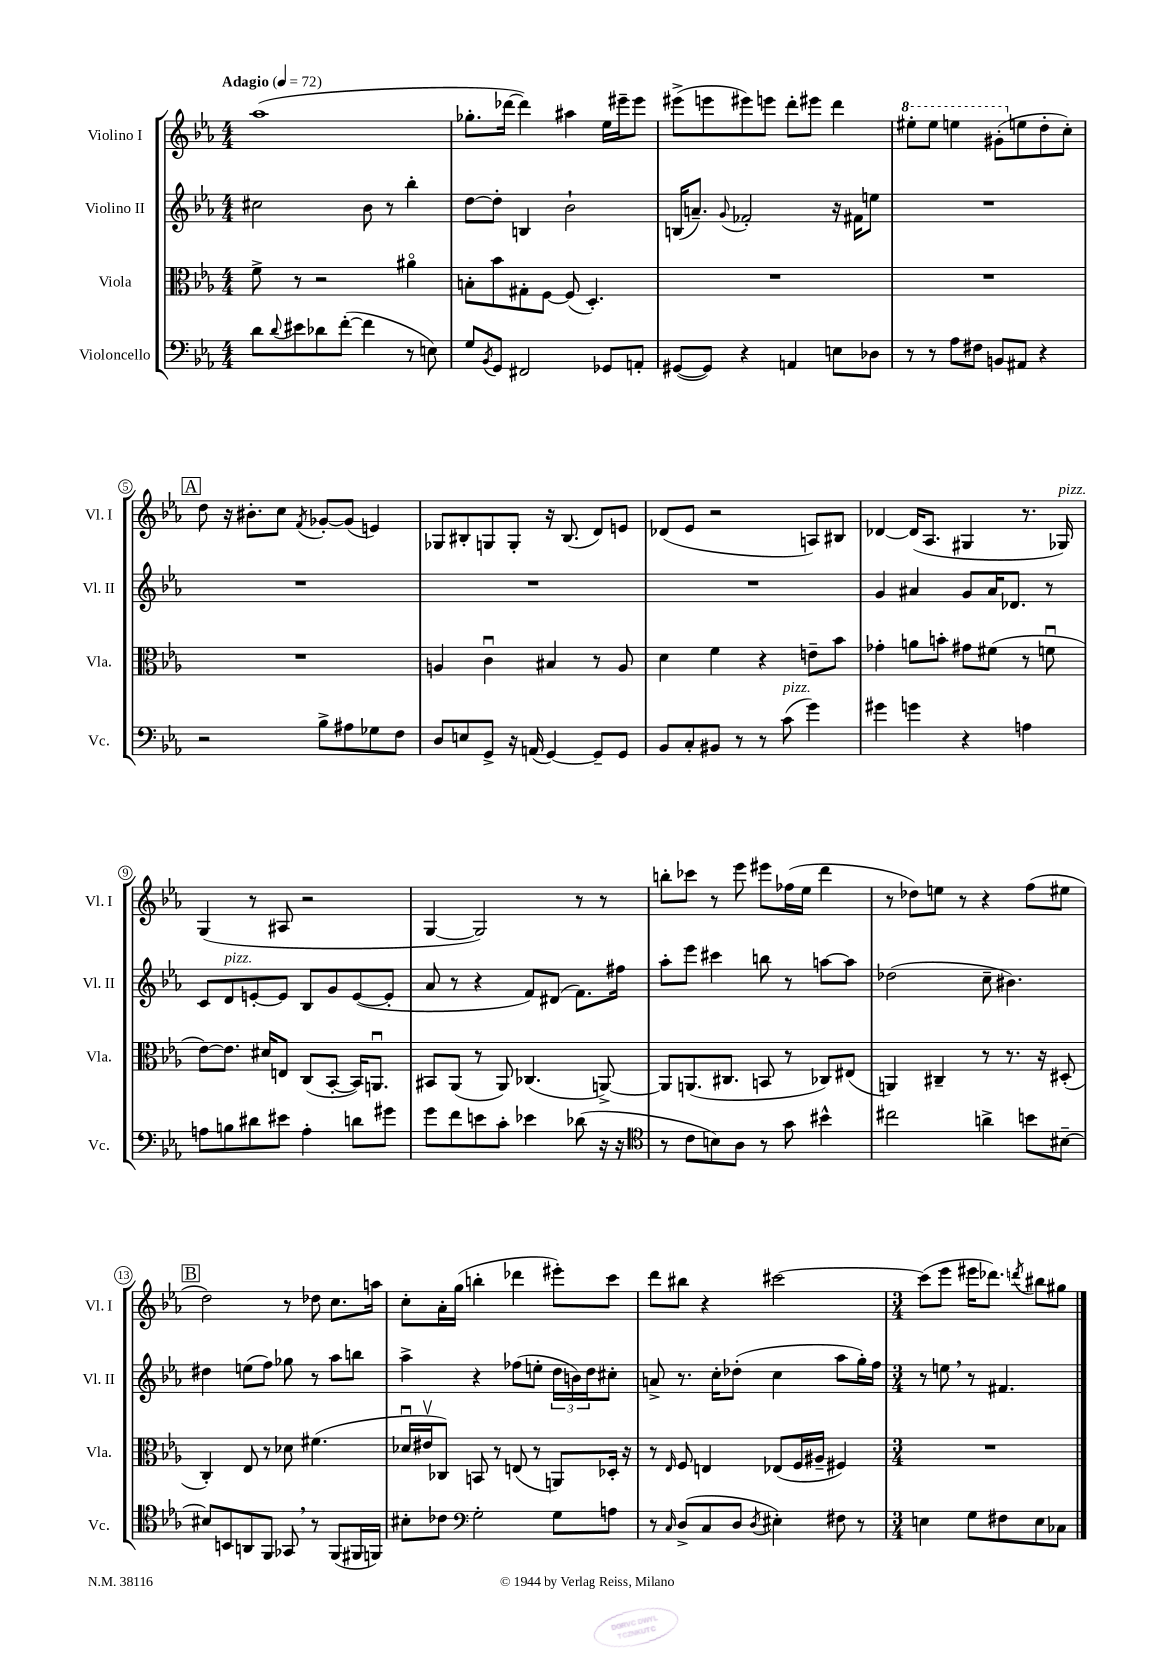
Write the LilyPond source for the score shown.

<<
\new StaffGroup <<
\new Staff = "s0" \with { instrumentName = "Violino I" shortInstrumentName = "Vl. I" } {
    \clef treble \key ees \major \numericTimeSignature \time 4/4 \tempo "Adagio" 4 = 72
    aes''1( |
    ges''8.-. des'''16~ des'''4) ais''4 ees''16 eis'''16-- eis'''8 |
    eis'''8->( e'''8 eis'''8) e'''8 d'''8-. eis'''8 d'''4 |
    \ottava #1 eis'''8-. eis'''8 e'''4 gis''8-.( \ottava #0 e''8 d''8-. c''8-.) |
    \mark \markup { \box "A" } d''8 r16 bis'8.-. c''8 \acciaccatura { f'8 } ges'8~-. ges'8( e'4) |
    ges8 bis8-. g8 g8-. r16 bis8.( d'8) e'8 |
    des'8( ees'8 r2 a8) bis8 |
    des'4~ des'16( aes8. gis4 r8. ges16^\markup { \italic "pizz." }) |
    g4( r8 ais8 r2 |
    g4~ g2) r8 r8 |
    b''8-. ces'''8 r8 ees'''8 eis'''8 fes''16( ees''16 d'''4 |
    r8 des''8) e''8 r8 r4 f''8( eis''8 |
    \mark \markup { \box "B" } d''2) r8 des''8 c''8. a''16 |
    c''8-. aes'16-. g''16( b''4-. des'''4 eis'''8-.) c'''8 |
    d'''8 bis''8 r4 cis'''2~ |
    \numericTimeSignature \time 3/4 cis'''8( ees'''8 eis'''16 des'''8.) \acciaccatura { d'''8 } bis''8 gis''8 \bar "|." |
}
\new Staff = "s1" \with { instrumentName = "Violino II" shortInstrumentName = "Vl. II" } {
    \clef treble \key ees \major \numericTimeSignature \time 4/4
    cis''2 bes'8 r8 bes''4-. |
    d''8~ d''8-. b4 bes'2-! |
    b16( a'8.--) \appoggiatura { g'8 } fes'2-. r16 fis'16 e''8 |
    R1 |
    \mark \markup { \box "A" } R1 |
    R1 |
    R1 |
    g'4 ais'4 g'8 ais'16 des'8. r8 |
    c'8 d'8^\markup { \italic "pizz." } e'8~-. e'8 bes8 g'8 e'8~( e'8-. |
    aes'8 r8 r4 f'8) dis'8( f'8.) fis''16 |
    aes''8-. ees'''8 cis'''4 b''8 r8 a''8~ a''8 |
    des''2( c''8-- bis'4.) |
    \mark \markup { \box "B" } dis''4 e''8( f''8) ges''8 r8 aes''8 b''8 |
    aes''4-> r4 fes''8( e''8-. \tuplet 3/2 { d''16 b'16) d''16 } cis''8-. |
    a'8-> r8. c''16-. des''8-.( c''4 aes''8 g''16-.) f''16 |
    \numericTimeSignature \time 3/4 r8 e''8 \breathe r8 fis'4. \bar "|." |
}
\new Staff = "s2" \with { instrumentName = "Viola" shortInstrumentName = "Vla." } {
    \clef alto \key ees \major \numericTimeSignature \time 4/4
    f'8-> r8 r2 ais'4\flageolet |
    b8-. bes'8 gis8-. f8~ f8( d4.-.) |
    R1 |
    R1 |
    \mark \markup { \box "A" } R1 |
    a4 c'4\downbow bis4 r8 a8 |
    d'4 f'4 r4 e'8-- bes'8 |
    ges'4-. a'8 b'8-. gis'8 fis'8( r8 f'8\downbow |
    ees'8~) ees'8. dis'16 e8 c8( bes,8~-. bes,16) a,8.\downbow |
    bis,8 aes,8( r8 aes,8) ces4.( a,8~->) |
    a,8 a,8.( cis8. b,8 r8 ces8) eis8( |
    a,4) cis4-- r8 r8. r16 dis8-.( |
    \mark \markup { \box "B" } c4-.) ees8 r8 des'8 fis'4.( |
    des'16\downbow eis'16\upbow ces8) b,8 r8 e8( r8 a,8) des16-. r16 |
    r8 \grace { ees16 } f8 e4 ees8( f16 ais16-- fis4) |
    \numericTimeSignature \time 3/4 R2. \bar "|." |
}
\new Staff = "s3" \with { instrumentName = "Violoncello" shortInstrumentName = "Vc." } {
    \clef bass \key ees \major \numericTimeSignature \time 4/4
    d'8 \appoggiatura { d'8 } eis'8 des'8 f'8~-.( f'4 r8 e8) |
    g8 \acciaccatura { bes,8 } g,8 fis,2 ges,8 a,8-. |
    gis,8~( gis,8) r4 a,4 e8 des8 |
    r8 r8 aes8 fis8 b,8 ais,8 r4 |
    \mark \markup { \box "A" } r2 bes8-> ais8 ges8 f8 |
    d8 e8 g,8-> r16 a,16( g,4~) g,8-- g,8 |
    bes,8 c8-. bis,8 r8 r8 c'8^\markup { \italic "pizz." }( g'4) |
    gis'4 g'4 r4 a4 |
    a8 b8 dis'8 eis'8 a4-. d'8 gis'8 |
    g'8 f'8 e'8 c'8-. ees'4 des'8( r16 r16 |
    \clef tenor r8 c'8 b8) aes8 r8 g'8 bis'4-^ |
    cis''2 a'4-> b'8 bis8~-- |
    \mark \markup { \box "B" } bis8 b,8 a,8 f,8 ges,8 \breathe r8 f,8( fis,16 f,16) |
    bis8-. ces'8 \clef bass g2-. g8 a8 |
    r8 \grace { c16 } d8->( c8 d8 \acciaccatura { d8 } eis4-.) fis8 r8 |
    \numericTimeSignature \time 3/4 e4 g8 fis8 e8 ces8 \bar "|." |
}
>>
>>
\layout { \context { \Score \override BarNumber.stencil = #(make-stencil-circler 0.1 0.3 ly:text-interface::print) } }
